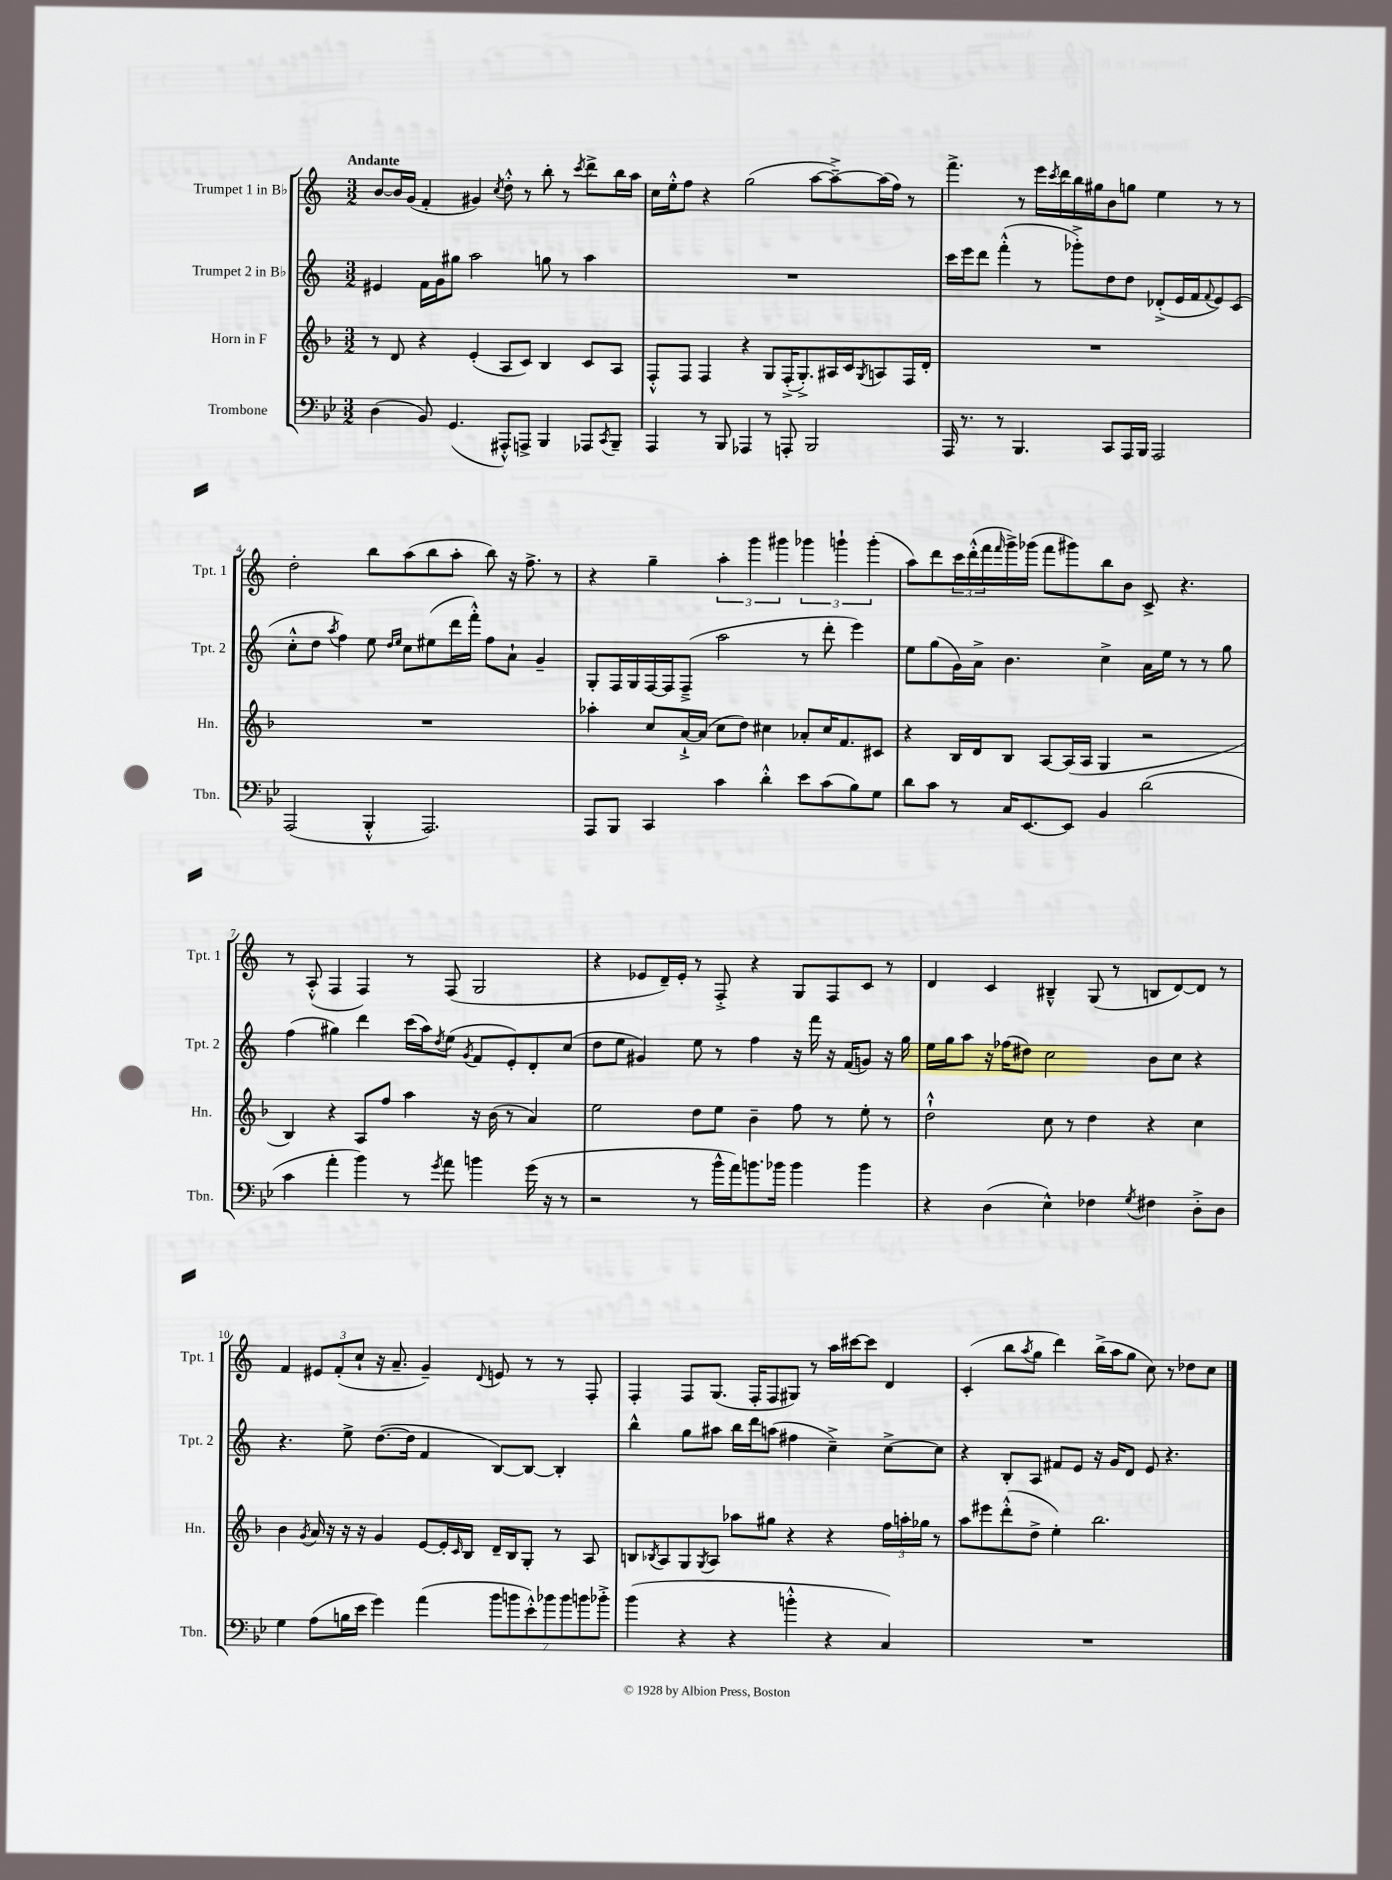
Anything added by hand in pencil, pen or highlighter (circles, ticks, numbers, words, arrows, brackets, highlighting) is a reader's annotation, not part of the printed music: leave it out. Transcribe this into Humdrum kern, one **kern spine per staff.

**kern	**kern	**kern	**kern
*part4	*part3	*part2	*part1
*staff4	*staff3	*staff2	*staff1
*I"Trombone	*I"Horn in F	*I"Trumpet 2 in B♭	*I"Trumpet 1 in B♭
*I'Tbn.	*I'Hn.	*I'Tpt. 2	*I'Tpt. 1
*clefF4	*clefG2	*clefG2	*clefG2
*k[b-e-]	*k[b-]	*k[]	*k[]
*M3/2	*M3/2	*M3/2	*M3/2
=1	=1	=1	=1
!	!	!	!LO:TX:a:B:t=Andante
(4D\	8r	4e#X/	[8b/L
.	8d/	.	16b/L]
.	.	.	(16g/JJ
8BB-/)	4r	16f\LL	4f'/
.	.	16g\J	.
(4.GG/	.	8gg#X\J	.
.	(4e'/	2aa\	4g#X/)
.	.	.	8qcc/
8AAA#X'^^/L)	8A/L	.	8dd'^^\
8AAAn^/J	8c/J)	.	8r
4BBB-/	4B-/	8ggn\	8bb'\
.	.	8r	8r
.	.	.	8qccc/
8AAA-X/L	8c/L	4aa\	8ddd^\L
8qCC/	.	.	.
8BBB-~/J	8A/J	.	16bb\L
.	.	.	16aa\JJ
=2	=2	=2	=2
4AAA/	8F'^^/L	1.r	16cc\LL
.	.	.	16ee'^^\J
.	8F/J	.	8ff\J
8r	4F/	.	4r
8BBB-/	.	.	.
4AAA-X/	4r	.	(2gg\
8r	8G/L	.	.
8AAAn'/	(16F'^/K	.	.
.	8.G'^/)	.	.
2BBB-/	.	.	[8aa\L
.	16A#X/L	.	8aa~^\_)
.	16c/J	.	.
.	8qG/	.	.
.	8An/	.	(16aa\L]
.	.	.	16ff\JJ)
.	16F/L	.	8r
.	16d'/JJ	.	.
=3	=3	=3	=3
16AAA/	1.r	16ccc\LL	4.fff^\
8.r	.	16eee\J	.
.	.	8ddd\J	.
8r	.	(4fff'^^\	.
4.BBB-/	.	.	8r
.	.	8r	16eee\LL
.	.	.	8qccc/
.	.	.	16ddd\
.	.	8ggg-X'^\L)	16bb\
.	.	.	16gg#X\J
8CC/L	.	8dd\	8b\
16AAA/L	.	8dd\J	8ggn\J
16BBB-/JJ	.	.	.
2AAA/	.	(8d-X'^/L	4ee\
.	.	16e/L	.
.	.	16f/J	.
.	.	8qqf/	.
.	.	8e/)	8r
.	.	(8c/J	8r
!!LO:LB:g=z
=4	=4	=4	=4
(2AAA/	1.r	8cc'^^\L	2dd'\
.	.	8dd\J	.
.	.	8qaa/	.
.	.	4ff\)	.
4BBB-'^^/	.	8ee\	8bb\L
.	.	16qqdd/LL	.
.	.	16qqee/JJ	.
.	.	8cc\L	(8aa\
2.AAA/)	.	(8ee#X\	8bb\
.	.	16ddd\L	8aa'\J
.	.	16fff'^^\JJ)	.
.	.	8ff\L	8bb\)
.	.	8a`\J	16r
.	.	.	8.ff^\
.	.	4g~/	.
.	.	.	8r
=5	=5	=5	=5
8AAA/L	4aa-X'\	8G'/L	4r
8BBB-/J	.	16F/L	.
.	.	16G/	.
4CC/	8cc/L	[16F/	4gg~\
.	.	16F/J]	.
.	[16a`^/L	(8F~^/J	.
.	(16a/JJ]	.	.
4c\	8cc\L	2aa\	6aa'\
.	8dd\J)	.	.
.	.	.	6ggg\
4d'^^\	4cc#X\	.	.
.	.	.	6ggg#X\
8e-\L	8a-X'/L	8r	6ggg-X\
(8c\	16cc#/K	8ddd'\	.
.	.	.	6gggn`\
.	8.f/	.	.
8B-\)	.	4eee\)	.
.	.	.	(6ggg'\
8G\J	8c#X/J	.	.
=6	=6	=6	=6
8d\L	4r	8ee\L	8aa\L)
8c\J	.	(8gg\	8ddd\
8r	16B-/LL	16g\L)	24ccc\L
.	.	.	(24ddd'^^\
.	16d/J	16a^\JJ	.
.	.	.	24fff\
.	.	.	16qqfff/
16C/KL	8B-/J	4.b\	16ggg^\)
[8.EE-/	.	.	(16ggg-X\JJ
.	[8A/L	.	8fff\L
8EE-/J]	(16A/L]	.	8ggg#X\)
.	16A/JJ	.	.
4BB-/	4G/	4cc^\	8bb\
.	.	.	8b\J
(2d\	2r	16a\LL	8c^/
.	.	16ee\JJ	.
.	.	8r	4.r
.	.	8r	.
.	.	8gg\	.
!!LO:LB:g=z
=7	=7	=7	=7
4c\	4B-/)	(4ff\	8r
.	.	.	(8A'^^/
4a'\	4r	4gg#X\)	4F/
4b-\)	8A/L	4ddd\	4F/)
.	8ff/J	.	.
8r	4aa\	(16ccc\LL	8r
.	.	16aa\J)	.
8qg/	.	8qdd/	.
8a\	.	(8ee\J	(8F/
.	.	8qg/	.
4bn\	16r	8f/L	2G/
.	(16b-\	.	.
.	8r	8e'/)	.
(16g\	4a/)	8d'/	.
16r	.	.	.
8r	.	(8cc/J	.
=8	=8	=8	=8
2r	2ee\	8dd\L	4r
.	.	8ee\J	.
.	.	4g#X/)	8e-X/L
.	.	.	16d~/L)
.	.	.	16e-'/JJ
8r	8dd\L	8ee\	8r
16b-^^\LL	8ee\J	8r	8F'^/
16a\J)	.	.	.
8.bn\	4b-~\	4ff\	4r
16b-X\Jk	.	.	.
4b-\	8ff\	16r	8G/L
.	.	16fff\	.
.	8r	16r	8F/
.	.	(16f/KL	.
4b-\	8ee'\	8gn/J)	8c/J
.	8r	16r	8r
.	.	16gg\	.
=9	=9	=9	=9
4r	2dd`^^\	16ee\LL	4d/
.	.	16gg\J	.
.	.	8aa\J	.
(4D\	.	16r	4c/
.	.	(16ff-X\KL	.
.	.	8dd#X\J)	.
4E-^^\)	8cc\	2cc\	4B#X~^^/
.	8r	.	.
4F-X\	4dd\	.	(8G/
.	.	.	8r
8qG/	.	.	.
4F#X\	4r	8b\L	8Bn/L
.	.	8cc\J	[8d/)
8D'^\L	4cc\	4r	8d/J]
8D\J	.	.	8r
!!LO:LB:g=z
=10	=10	=10	=10
4G\	4b-\	4.r	4f/
.	8qg/	.	.
(8A\L	16a/	.	12e#X/L
.	16r	.	.
.	.	.	(12f'/
16Bn\L	16r	8ee^\	.
.	.	.	12cc`/J
16e-\JJ	16r	.	.
4g\)	4g/	([8.dd\L	16r
.	.	.	8.a~/
.	.	16dd\Jk]	.
(4a\	[8e/L	4f/	4g~/)
.	16e'/L]	.	.
.	16qqc/	.	.
.	16B-/JJ	.	.
.	.	.	8qqd/
14b-\L	16d~/LL	[8B/L)	8en/
.	16B-/J	.	.
14bn\	.	.	.
.	8G'/J	8B/J_	8r
14e-'^^\)	.	.	.
14b-X\	.	.	.
.	8r	4B'/]	8r
14b-\	.	.	.
14bn\	.	.	.
.	8A/	.	8F'/
14b-X'^\J	.	.	.
=11	=11	=11	=11
(4b-\	8Bn/L	4bb^^\	4F'/
.	8qB-X/	.	.
.	8A/	.	.
4r	8G/	8gg\L	8F/L
.	8qG/	.	.
.	8A/J	8aa#X\J	(8.G/J
4r	8aa-X\L	16bb\LL	.
.	.	16ddd\J	16F'/KL
.	8gg#X\J	(8aan\J	8F/
4bn'^^\	4r	4ff#X\	8G#X/J)
.	.	.	8r
4r	4r	4cc~^\)	16aa\LL
.	.	.	[16ccc#X\J
.	.	.	8ccc#\J]
4C/)	24ff\LL	[8cc^\L	4d/
.	24aan'\	.	.
.	24gg-X\JJ	.	.
.	8r	8cc\J]	.
=12	=12	=12	=12
1.r	8aa\L	4r	(4c'/
.	8eee#X\	.	.
.	(8ddd'^^\	8B'/L	8bb\L
.	.	.	8qaa/
.	8dd^\J	8A/J	8gg\J
.	4ee'\)	8f#X/L	4ddd\)
.	.	8e/J	.
.	2.bb-\	16r	(16bb^\LL
.	.	16g/KL	16aa\J
.	.	8d/J	8gg\J
.	.	8e/	8cc\)
.	.	4.r	8r
.	.	.	8dd-X\L
.	.	.	8cc\J
==	==	==	==
*-	*-	*-	*-
